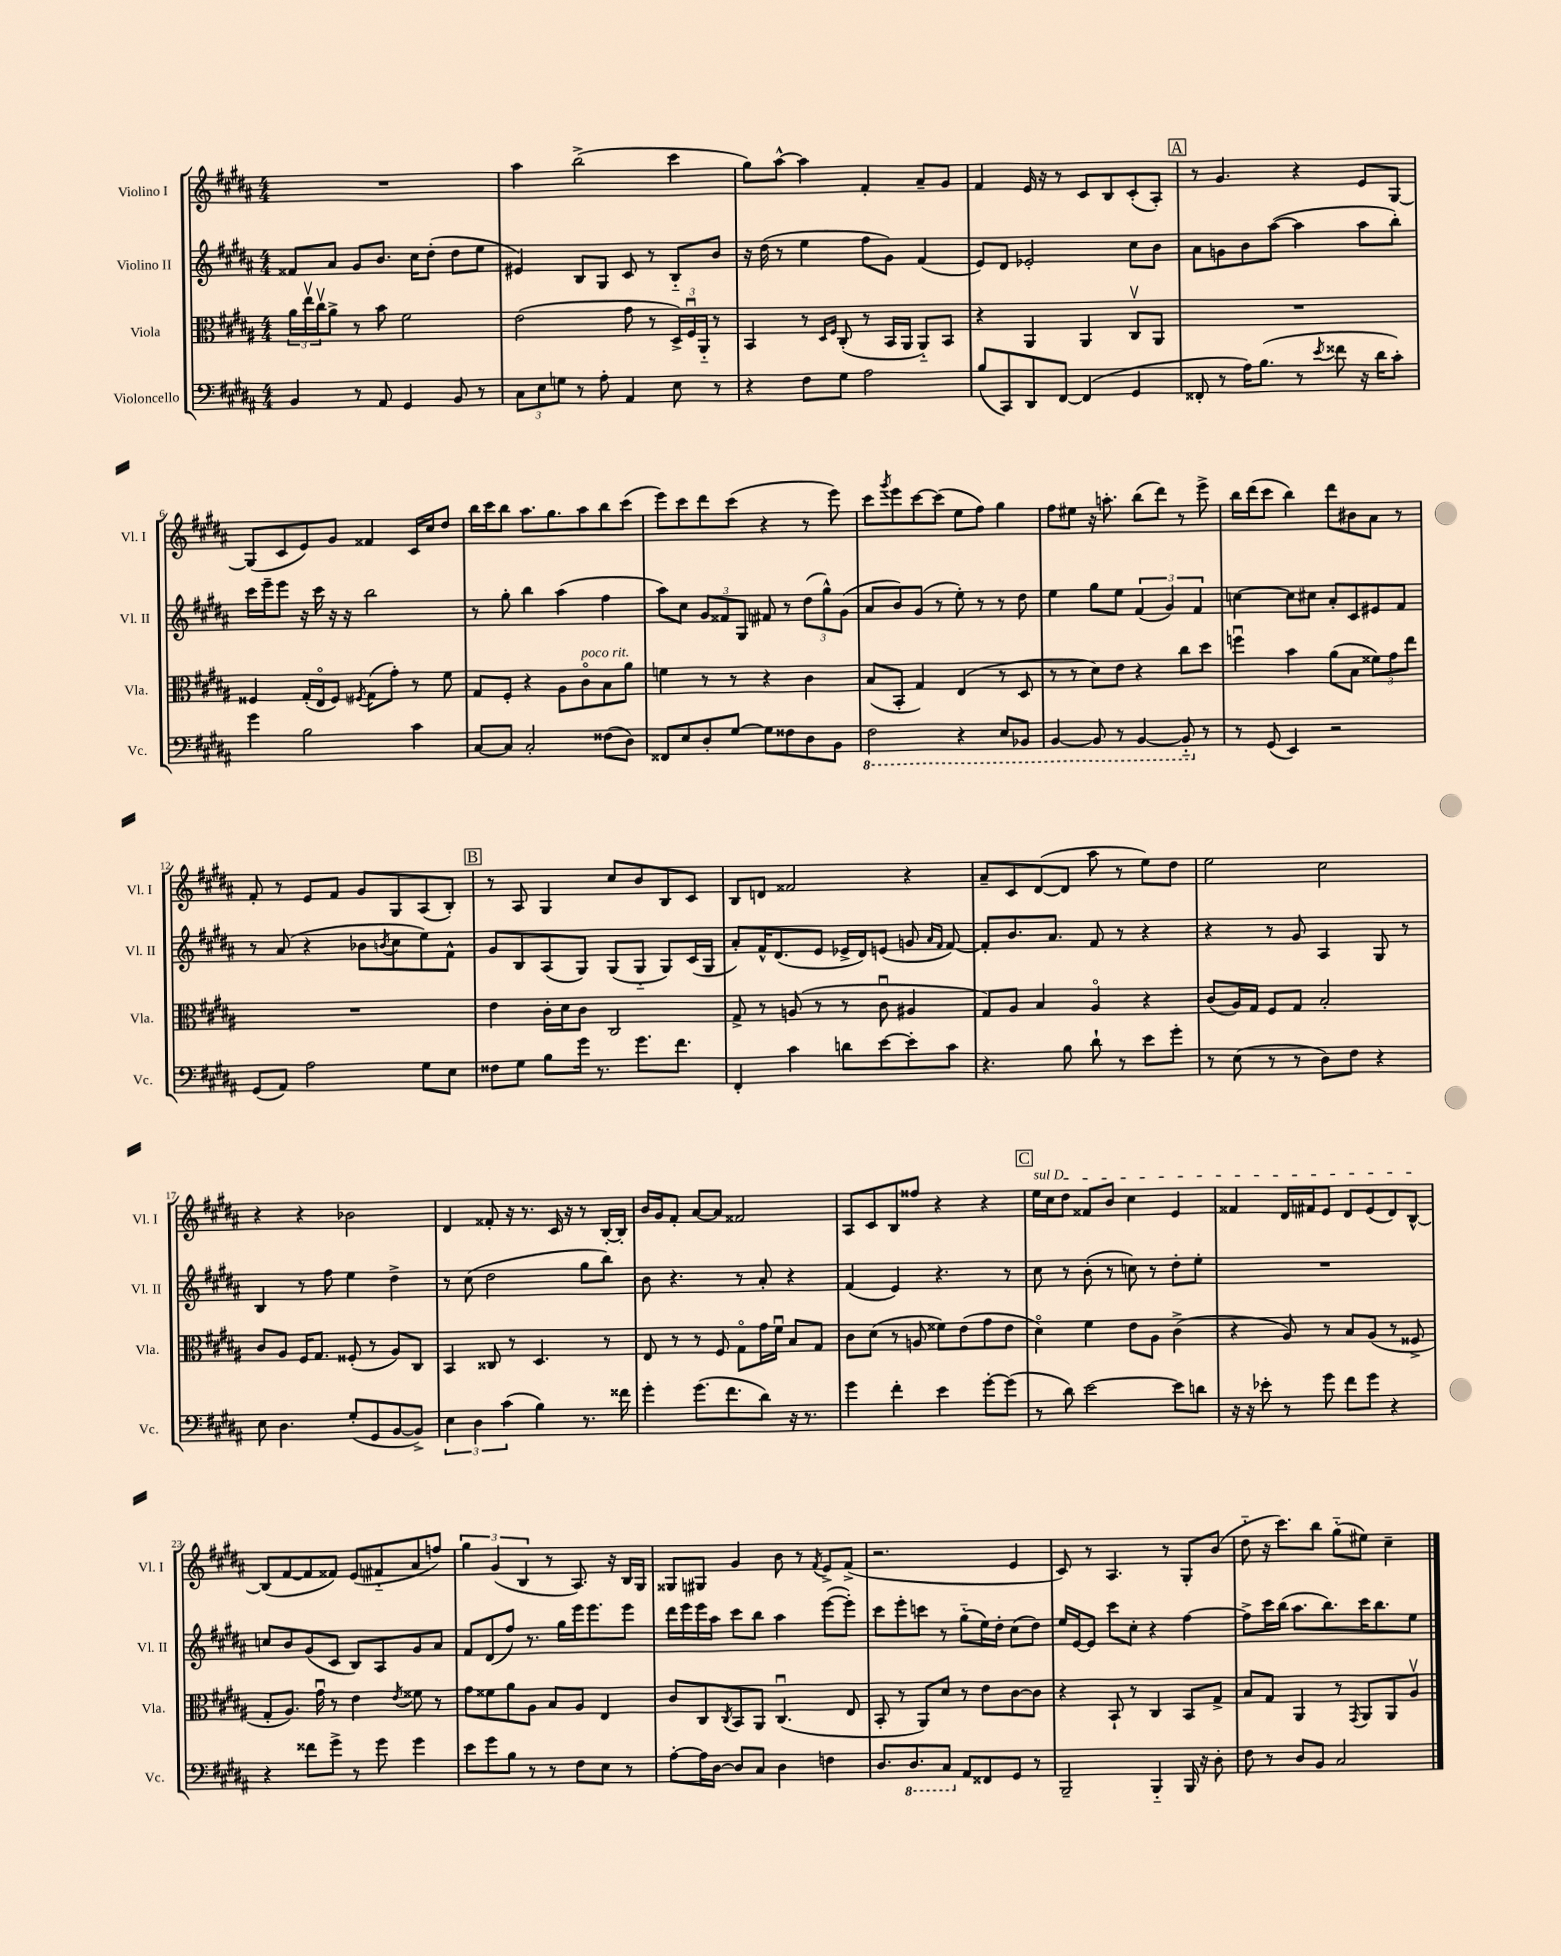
<<
\new StaffGroup <<
\new Staff = "s0" \with { instrumentName = "Violino I" shortInstrumentName = "Vl. I" } {
    \clef treble \key b \major \numericTimeSignature \time 4/4
    R1 |
    ais''4 b''2->( cis'''4 |
    gis''8) ais''8~-^ ais''4 fis'4-. ais'8-- gis'8 |
    fis'4 e'16 r16 r8 cis'8 b8 cis'8-.( ais8-.) |
    \mark \markup { \box "A" } r8 gis'4. r4 e'8 gis8~ |
    gis8( cis'8 e'8) gis'8 fisis'4 cis'16 cis''16 dis''8 |
    b''16 cis'''16 b''8 ais''8. gis''8. ais''8 b''8 cis'''8( |
    e'''8) cis'''8 dis'''8 cis'''8( r4 r8 e'''8) |
    cis'''8 \acciaccatura { gis'''8 } e'''8 cis'''8~ cis'''8( e''8 fis''8) gis''4 |
    fis''8 eis''8 r16 a''8.-. b''8( dis'''8) r8 e'''8-> |
    b''16 dis'''16( cis'''8 b''4) dis'''8 bis'8 ais'8 r8 |
    fis'8-. r8 e'8 fis'8 gis'8 gis8 ais8( b8-.) |
    \mark \markup { \box "B" } r8 ais8 gis4 cis''8 b'8 b8 cis'8 |
    b8 d'8 fisis'2 r4 |
    ais'8-- cis'8 dis'8~( dis'8 ais''8 r8 e''8) dis''8 |
    e''2 cis''2 |
    r4 r4 bes'2 |
    dis'4 fisis'8-. r16 r8. cis'16 r16 r8 b16~-. b16-. |
    b'16 gis'16 fis'8-. ais'8~ ais'8 fisis'2 |
    ais8 cis'8 b8 fisis''8 r4 r4 |
    \mark \markup { \box "C" } \once \override TextSpanner.bound-details.left.text = \markup { \italic "sul D" } e''16\startTextSpan cis''16 dis''8 fisis'8 b'8 cis''4 e'4 |
    fisis'4 dis'16 fis'16 e'8 dis'8 e'8( dis'8) b8~-^\stopTextSpan |
    b8( fis'8~ fis'8 fisis'8) e'8( fis'8-_ ais'8 f''8) |
    \tuplet 3/2 { gis''4 gis'4( b4 } r8 ais8.) r16 b16 gis16 |
    gisis8 gis8 gis'4 b'8 r8 \acciaccatura { fis'8 } e'8-> fis'8->( |
    r2. e'4 |
    cis'8) r8 ais4. r8 gis8-. b'8( |
    dis''8-_ r16 cis'''8.) b''8 gis''8-_( eis''8) cis''4-- \bar "|." |
}
\new Staff = "s1" \with { instrumentName = "Violino II" shortInstrumentName = "Vl. II" } {
    \clef treble \key b \major \numericTimeSignature \time 4/4
    fisis'8 ais'8 gis'8 b'8. cis''16 dis''8-.( dis''8 e''8 |
    eis'4) b8 gis8 cis'8 r8 b8-_ b'8 |
    r16 dis''16( r8 e''4 fis''8 gis'8) fis'4( |
    e'8) dis'8 ees'2-. cis''8 b'8 |
    \mark \markup { \box "A" } ais'8 g'8 b'8 ais''8~( ais''4 ais''8 b''8-.) |
    cis'''16 e'''16-- e'''8 r16 cis'''16 r16 r16 b''2 |
    r8 gis''8-. b''4 ais''4( fis''4 |
    ais''8) cis''8 \tuplet 3/2 { gis'8 fisis'8 gis8 } fis'8 r8 \tuplet 3/2 { dis''8( gis''8-^) gis'8( } |
    ais'8 b'8) gis'8( r8 e''8-.) r8 r8 dis''8 |
    e''4 gis''8 e''8 \tuplet 3/2 { fis'4( gis'4) fis'4 } |
    c''4~ c''8 cis''8 ais'8-. cis'8 eis'8 fis'8 |
    r8 ais'8( r4 bes'8 \acciaccatura { b'8 } cis''8 e''8) fis'8-^ |
    \mark \markup { \box "B" } gis'8 b8 ais8( gis8) gis8( gis8-_ gis8) cis'16( gis16 |
    ais'8-.) fis'16-^ dis'8.( e'8 ees'16-> dis'16) e'8( g'8 \grace { ais'16 fis'16 } fis'8~) |
    fis'8-. b'8. ais'8. fis'8 r8 r4 |
    r4 r8 gis'8 ais4 gis8 r8 |
    b4 r8 fis''8 e''4 dis''4-> |
    r8 cis''8( dis''2 gis''8 b''8) |
    b'8 r4. r8 ais'8-. r4 |
    fis'4( e'4) r4. r8 |
    \mark \markup { \box "C" } cis''8 r8 b'8-.( r8 c''8) r8 dis''8-. e''8-. |
    R1 |
    c''8 b'8 gis'8( cis'8 b8) ais8 gis'8 ais'8 |
    fis'8 dis'8( fis''8) r8. gis''16 e'''16 e'''8. e'''8 |
    dis'''16 e'''16 e'''16 ais''16 cis'''8 b''8 ais''4 e'''8~( e'''8-.) |
    cis'''8 e'''8-. c'''8 r8 gis''8-_( e''16) dis''16-. cis''8( dis''8) |
    e''16 e'16~ e'8 cis'''8 cis''8-. r4 fis''4~ |
    fis''8-> cis'''16 b''16( ais''8. b''8.) cis'''16 b''8. e''8 \bar "|." |
}
\new Staff = "s2" \with { instrumentName = "Viola" shortInstrumentName = "Vla." } {
    \clef alto \key b \major \numericTimeSignature \time 4/4
    \tuplet 3/2 { ais'16 e''16\upbow cis''16\upbow } ais'8-> r8 b'8 fis'2 |
    e'2( gis'8 r8 \tuplet 3/2 { dis16->) fis16\downbow ais,16-_ } r8 |
    b,4 r8 \grace { dis16 fis16 } cis8-.( r8 b,16 ais,16 ais,8-_) b,8 |
    r4 ais,4 ais,4 cis8\upbow ais,8 |
    \mark \markup { \box "A" } R1 |
    fisis4 gis16-.( e16\flageolet fisis8) \acciaccatura { fis8 } gis8( gis'8-.) r8 fis'8 |
    gis8 fis8-. r4 ais8 cis'8\flageolet^\markup { \italic "poco rit." } b8 ais'8 |
    f'4 r8 r8 r4 cis'4 |
    b8( b,8-. gis4) e4( r8 dis8 |
    r8 r8 dis'8) e'8 r4 cis''8 dis''8 |
    f''4\downbow b'4 ais'8( b8 \tuplet 3/2 { fisis'8) gis'8 e''8 } |
    R1 |
    \mark \markup { \box "B" } e'4 cis'16-. dis'16 cis'8 cis2 |
    gis8-> r8 a8( r8 r8 cis'8\downbow ais4 |
    gis8) ais8 b4 ais4\flageolet r4 |
    cis'8( ais16) gis16 fis8 gis8 b2-. |
    cis'8 ais8 fis16 gis8. fisis8-.( r8 ais8) cis8 |
    b,4 cisis8 r8 dis4. r8 |
    e8 r8 r8 fis8 gis8\flageolet gis'16 fis'16\downbow b8 gis8 |
    cis'8 dis'8( r8 a8 fisis'8) e'8( gis'8 e'8 |
    \mark \markup { \box "C" } dis'4\flageolet) fis'4 e'8 ais8 cis'4->( |
    r4 ais8) r8 b8 ais8( r8 fisis8-> |
    gis8-. ais8.) gis'16\downbow r8 e'4 \acciaccatura { e'8 } fisis'8 r8 |
    gis'8 fisis'8 ais'8 ais8 b8 ais8 e4 |
    cis'8 cis8 \acciaccatura { cis8 } b,8 ais,8 cis4.\downbow( e8 |
    b,8-. r8 ais,8) dis'8 r8 e'8 cis'8~ cis'8 |
    r4 b,8-! r8 cis4 b,8 gis8-> |
    b8 gis8 ais,4 r8 \acciaccatura { gis,8 } ais,8 ais,8 ais8\upbow \bar "|." |
}
\new Staff = "s3" \with { instrumentName = "Violoncello" shortInstrumentName = "Vc." } {
    \clef bass \key b \major \numericTimeSignature \time 4/4
    b,4 r8 ais,8 gis,4 b,8 r8 |
    \tuplet 3/2 { cis8 e8 g8 } r8 ais8-. ais,4 e8 r8 |
    r4 fis8 gis8 ais2 |
    b8( cis,8) dis,8 fis,8~ fis,4( gis,4 |
    \mark \markup { \box "A" } fisis,8-. r8 ais16) b8.( r8 \acciaccatura { e'8 } fisis'8 r16 dis'16 cis'8-.) |
    gis'4 b2 cis'4 |
    cis8~ cis8 cis2-. fisis8( dis8) |
    fisis,8 e8 dis8-. gis8~ gis8 fisis8 dis8 b,8 |
    \ottava #-1 fis,2 r4 e,8 bes,,8 |
    b,,4~ b,,8 r8 b,,4~ b,,8-_ \ottava #0 r8 |
    r8 gis,8( e,4) r2 |
    gis,8( ais,8) ais2 gis8 e8 |
    \mark \markup { \box "B" } fisis8 gis8 b8 gis'16 r8. gis'8. fis'8. |
    fis,4-. cis'4 d'8 e'8~ e'8-. cis'8 |
    r4. b8 dis'8-! r8 e'8 gis'8-. |
    r8 e8( r8 r8 dis8) fis8 r4 |
    e8 dis4. gis8-.( gis,8 b,8~ b,8->) |
    \tuplet 3/2 { e4 dis4 cis'4( } b4) r8. fisis'16 |
    gis'4-. gis'8.( fis'8. dis'8) r16 r8. |
    gis'4 fis'4-. e'4 gis'8~-. gis'8( |
    \mark \markup { \box "C" } r8 dis'8) e'2~ e'8 d'8 |
    r16 r16 ees'8-. r8 gis'8 fis'8 gis'8 r4 |
    r4 fisis'8 gis'8-> r8 gis'8 gis'4 |
    e'8 gis'8 b8 r8 r8 fis8 e8 r8 |
    ais8~-. ais16 dis16~ dis8 cis8 dis4 f4 |
    dis8. \ottava #-1 dis,8. cis,8 \ottava #0 ais,8 fisis,8 gis,8 r8 |
    b,,2-- b,,4-_ b,,16 r16 dis8-. |
    fis8 r8 dis8 b,8 cis2 \bar "|." |
}
>>
>>
